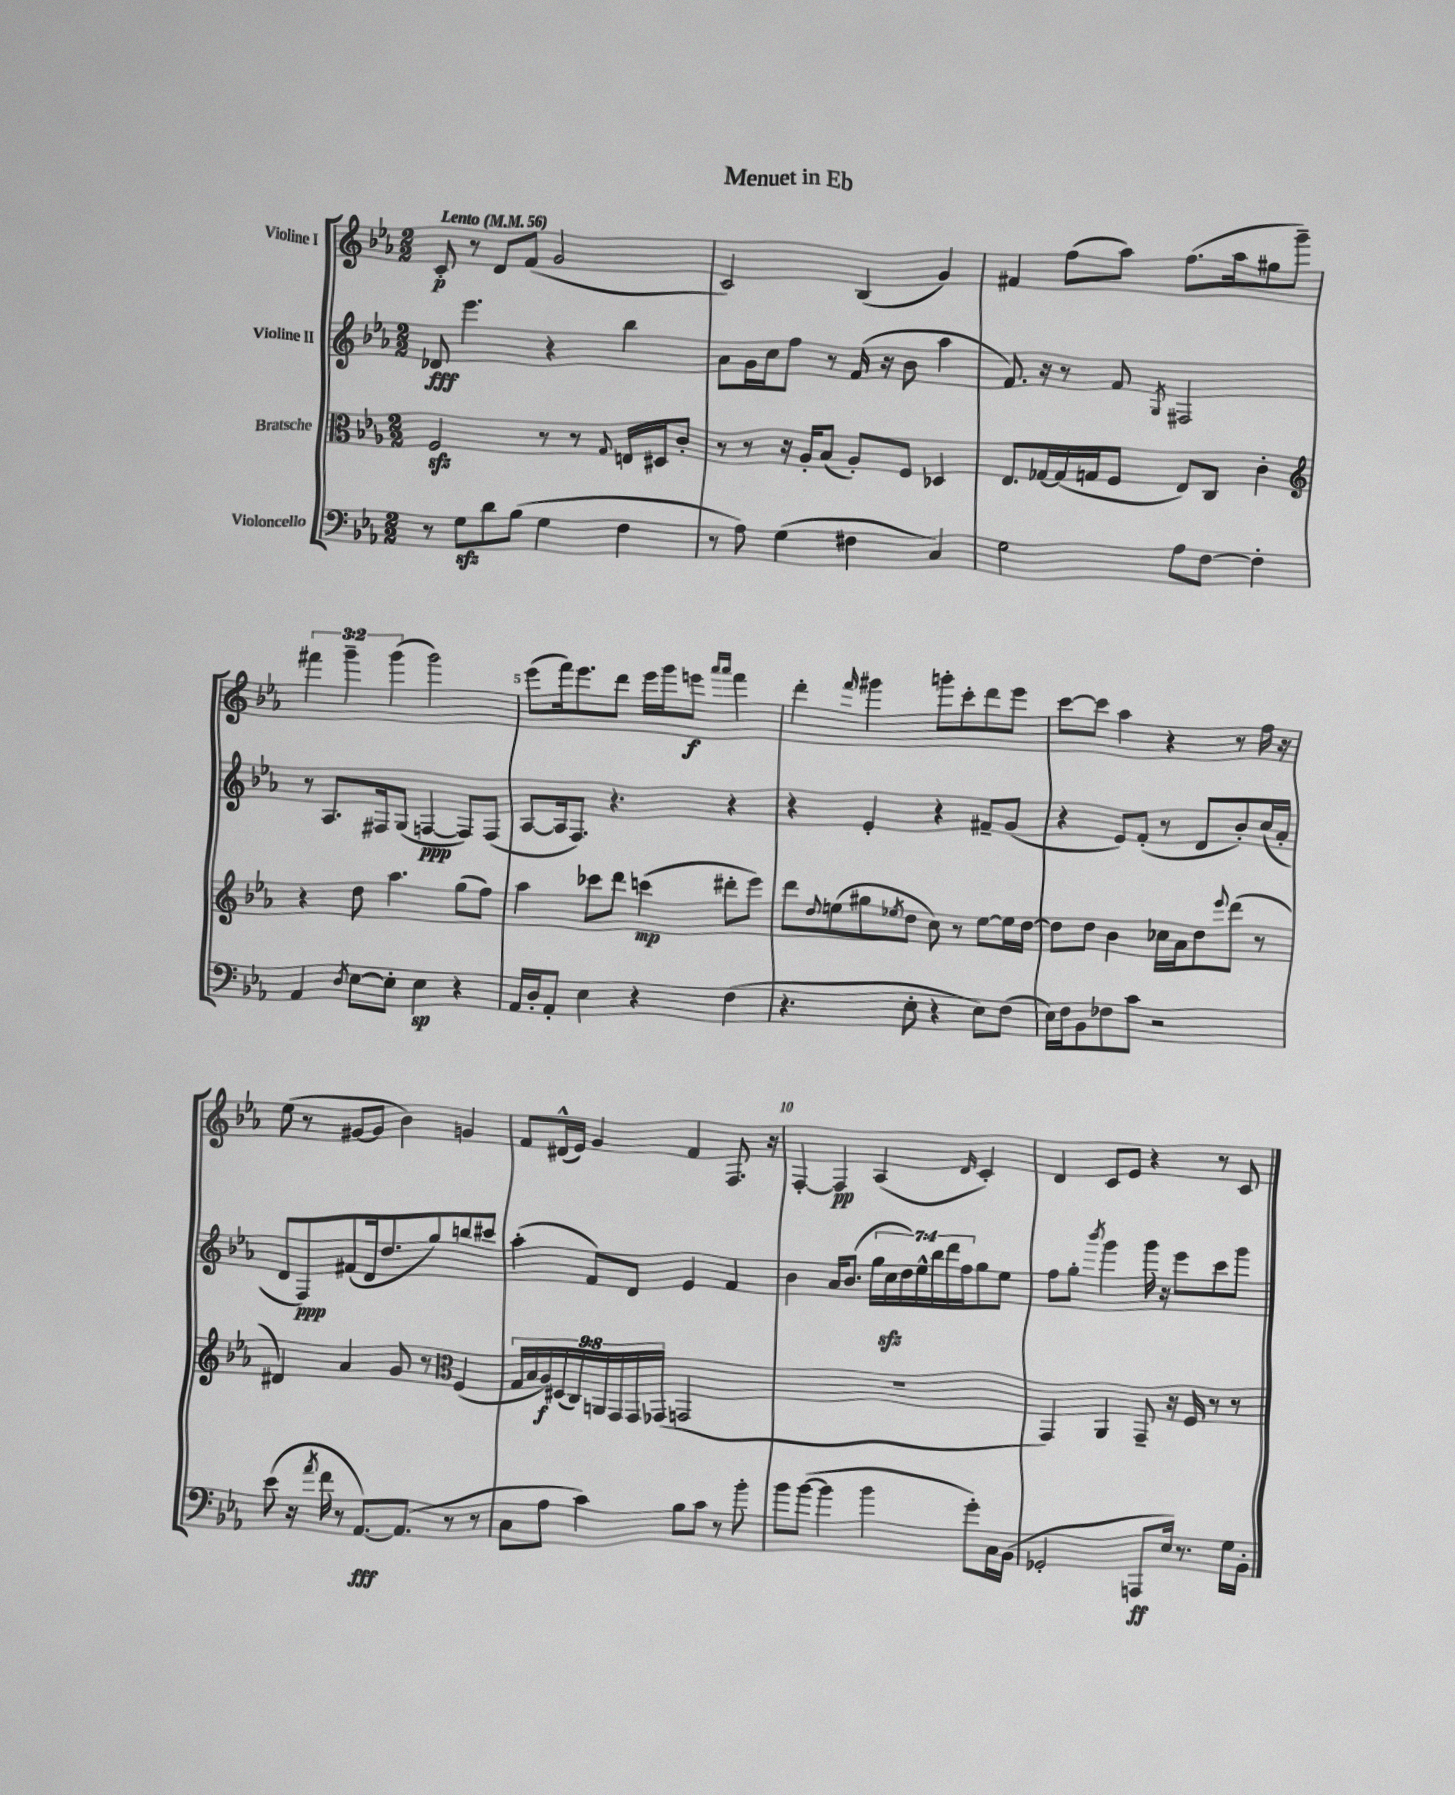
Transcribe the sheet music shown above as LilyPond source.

\header { title = "Menuet in Eb" }
<<
\new StaffGroup <<
\new Staff = "s0" \with { instrumentName = "Violine I" } {
    \clef treble \key ees \major \numericTimeSignature \time 2/2 \override Staff.TupletNumber.text = #tuplet-number::calc-fraction-text \tempo "Lento" 4 = 56
    c'8-.\p r8 d'8 f'8( g'2 |
    c'2) bes4( g'4) |
    fis'4 f''8( aes''8) f''8.( aes''16 gis''8 g'''8--) |
    \tuplet 3/2 { fis'''4 g'''4-- g'''4( } g'''2) |
    ees'''8( f'''16) ees'''8. d'''8 ees'''16 g'''16 e'''8\f \grace { aes'''16 aes'''16 } f'''4 |
    d'''4-. \grace { f'''16 } gis'''4 g'''8-. c'''8-. d'''8 ees'''8 |
    c'''8~ c'''8 aes''4 r4 r8 f''16 r16 |
    ees''8( r8 gis'8~ gis'8 bes'4) g'4 |
    f'8 dis'16-^( ees'16) g'4 f'4 f8. r16 |
    f4~-. f4\pp aes4( \grace { d'16 } c'4-.) |
    d'4 c'8 ees'8 r4 r8 c'8 \bar "|." |
}
\new Staff = "s1" \with { instrumentName = "Violine II" } {
    \clef treble \key ees \major \numericTimeSignature \time 2/2 \override Staff.TupletNumber.text = #tuplet-number::calc-fraction-text
    des'8\fff ees'''4. r4 bes''4 |
    aes'8 g'16 c''16 f''8 r8 f'16( r16 bes'8 aes''4 |
    f'8.) r16 r8 f'8 \acciaccatura { g8 } fis2 |
    r8 aes8. fis16 g8( f4~\ppp f8) f8( |
    aes8~ aes16 f8.) r4. r4 |
    r4 ees'4-. r4 fis'8-- g'8( |
    r4 ees'8) f'8-.( r8 d'8 bes'8-.) c''16( aes'16-. |
    d'8 f8\ppp) fis'8( d'16 d''8. g''8) b''8 cis'''8 |
    aes''4-.( f'8) d'8 ees'4 f'4 |
    bes'4 aes'16 bes'8.( \tuplet 7/4 { g''16 c''16\sfz d''16) ees''16-^ bes''16 d'''16 f''16 } g''8 ees''8 |
    f''8 g''8-. \acciaccatura { bes'''8 } g'''4 g'''16 r16 ees'''8 c'''8 g'''8 \bar "|." |
}
\new Staff = "s2" \with { instrumentName = "Bratsche" } {
    \clef alto \key ees \major \numericTimeSignature \time 2/2 \override Staff.TupletNumber.text = #tuplet-number::calc-fraction-text
    f2\sfz r8 r8 \appoggiatura { g8 } e16 dis16 c'8-. |
    r8 r8 r16 aes16-. bes8( aes8-.) f8 des4 |
    ees8. ges16~ ges16( g16 f8 ees8) c8 c'4-. |
    \clef treble r4 d''8 aes''4. g''8( f''8) |
    aes''4 ces'''8 d'''8 c'''4\mp( dis'''8-. ees'''8) |
    d'''8 \appoggiatura { d''8 } e''8( gis''8 \acciaccatura { ees''8 } d''8 c''8) r8 ees''8~ ees''16 d''16~ |
    d''8 d''8 bes'4 ces''16 aes'16 d''8 \appoggiatura { ees'''8 } d'''8( r8 |
    dis'4) aes'4 g'8 r8 \clef alto f4( |
    \tuplet 9/8 { g16 bes16 aes16\f) dis16( c16) a,16 g,16 g,16 ges,16( } g,2 |
    R1 |
    g,4) aes,4 g,8-- r16 f16 r8 r8 \bar "|." |
}
\new Staff = "s3" \with { instrumentName = "Violoncello" } {
    \clef bass \key ees \major \numericTimeSignature \time 2/2
    r8 g8\sfz d'8 bes8( g4 f4 |
    r8 aes8) g4( fis4 c4) |
    g2 aes8 f8~ f4-. |
    aes,4 \acciaccatura { d8 } ees8~ ees8-. ees4\sp r4 |
    aes,16 d16-. aes,8-. ees4 r4 f4( |
    r4. ees8-. r4 ees8) f8( |
    ees16) f16 bes,8 fes8 c'8 r2 |
    ees'8( r16 \acciaccatura { aes'8 } f'16 r8 aes,8.~\fff) aes,8.( r8 r8 |
    c8 aes8 c'4) bes8 c'8 r8 bes'8-. |
    bes'8 bes'8~( bes'4 bes'4 g'8-.) c16 bes,16( |
    ges,2-. a,,8\ff ees16) r8. g16 bes,16-. \bar "|." |
}
>>
>>
\layout { \context { \Score \override BarNumber.break-visibility = ##(#f #t #t) barNumberVisibility = #(every-nth-bar-number-visible 5) } }
